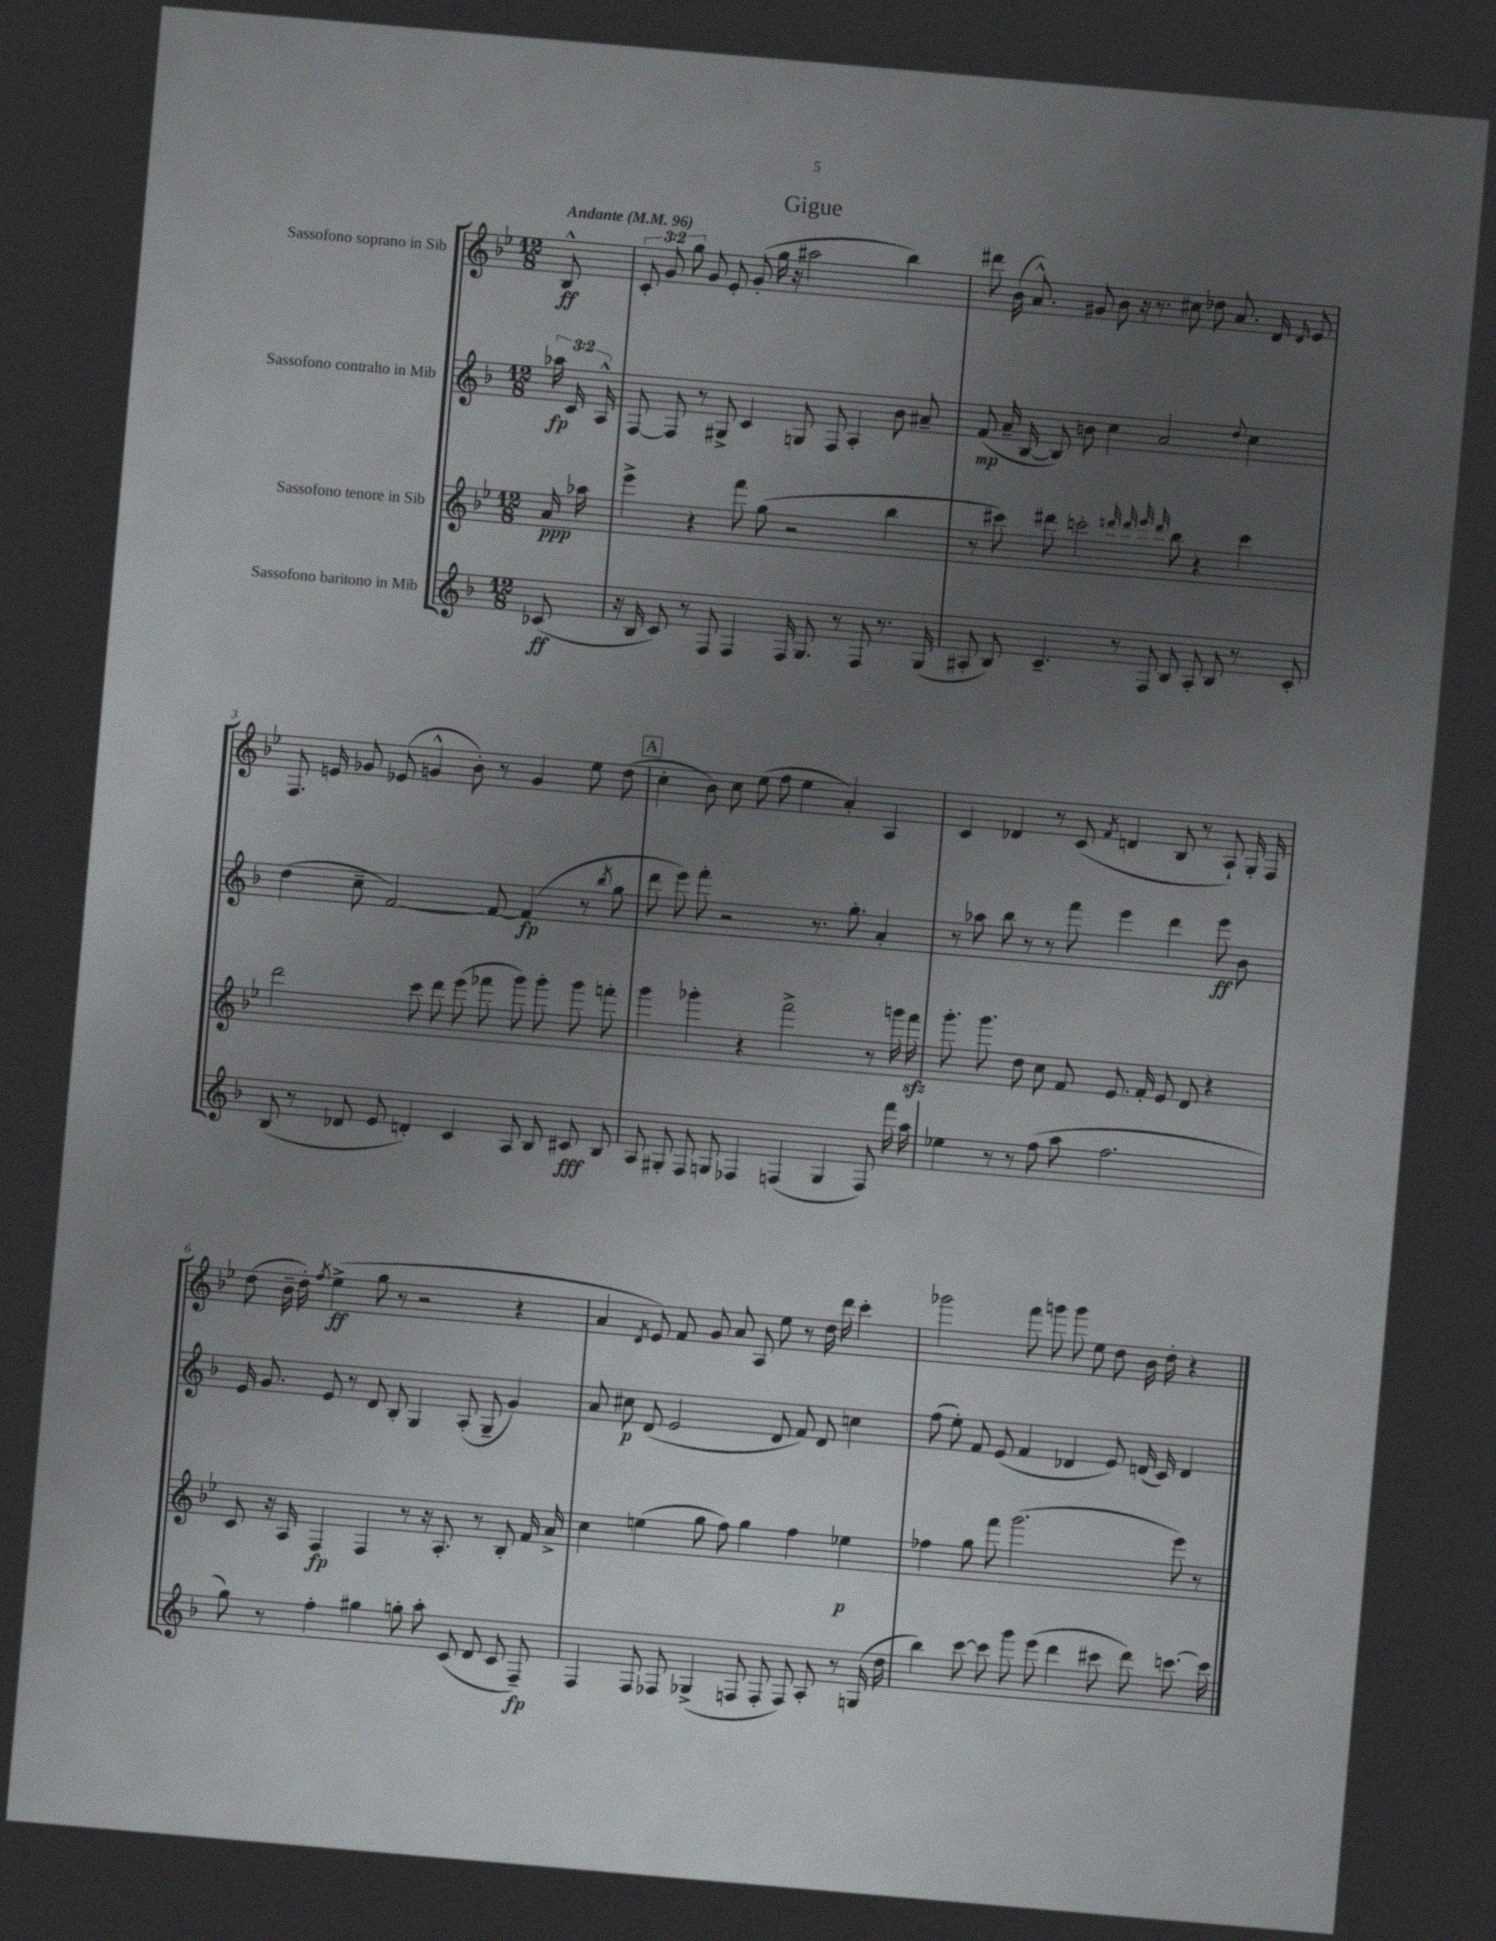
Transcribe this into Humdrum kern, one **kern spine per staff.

**kern	**kern	**kern	**kern
*staff4	*staff3	*staff2	*staff1
*clefG2	*clefG2	*clefG2	*clefG2
*k[b-]	*k[b-e-]	*k[b-]	*k[b-e-]
*M12/8	*M12/8	*M12/8	*M12/8
*MM96	*MM96	*MM96	*MM96
(8c-	16a	24aa-	8B-^^
.	.	24c	.
.	16aa-	.	.
.	.	24A^^	.
=	=	=	=
16r	4eee-^	[8F	12c'
16B-	.	.	.
.	.	.	12g
8c)	.	8F]	.
.	.	.	12gg
8r	4r	8r	8g
8F	.	8G#^	8e-'
4F	8fff	4c	(8g'
.	(8gg	.	16gg
.	.	.	16r
16F	2r	8G	2aa#
8.G	.	.	.
.	.	8F	.
8r	.	4A'	.
8F	.	.	.
8.r	4bb-	8b-	4bb-)
.	.	8a#~	.
(16G	.	.	.
=	=	=	=
8A#'	8r	(8f	8ddd#
8B-)	8ccc#)	16a~	(16b-
.	.	[16B-	8.a^^)
4.c~	8ddd#	8B-])	.
.	2ccc'	8b	8g#
.	.	4cc	8b-
8r	.	.	16r
.	.	.	8.r
8F	.	2a	.
.	32qqddd	.	.
.	32qqddd	.	.
.	32qqeee-	.	.
.	32qqddd	.	.
8B-	8bb-	.	8cc#
8A#'	4r	.	8dd-
8B-	.	.	8.a
.	.	8qqdd	.
8r	4ccc	4cc	.
.	.	.	16d
.	.	.	16qqd
8c'	.	.	8e-
=	=	=	=
(8B-	2ddd	(4dd	8.F
8r	.	.	.
.	.	.	16e
8d-	.	8cc~	8g-
8e	.	[2f)	(8e-
4d')	8ccc	.	4g^^
.	8ddd	.	.
4c	(8eee-	.	8b-')
.	8fff-	8f_	8r
8A	8ggg)	(4f]	4g
8B-	8ggg'	.	.
8c#	8ggg	8r	8ee-
.	.	8qbb-	.
8B-	8fff'	8gg	(8dd
=	=	=	=
8A	4ggg	8ddd	4cc'
8G#'	.	8eee)	.
8F	4ggg-'	8fff'	8b-)
8G	.	2r	8cc
4F-	4r	.	(8ee-
.	.	.	8ff
(4F	2fff^	.	4ee-
.	.	8.r	.
4G	.	.	4a')
.	.	8.gg'	.
8F)	8r	4a'	4A
16fff	16ggg	.	.
16aa	16fff	.	.
=	=	=	=
4ee-	8.ggg'	8r	4c
.	.	8aa-	.
.	8.ggg	.	.
8r	.	8bb-	4d-
8r	8dd	8r	.
(8ff	8cc	8r	8r
8aa	8f	8fff	(8c
.	.	.	8qf
2.ff	8.e-	4eee	4d
.	16f'	.	.
.	8e-	4ddd	8B-
.	8d	.	8r
.	4r	8eee	8A`)
.	.	8b-	16G'
.	.	.	16F
=	=	=	=
8gg)	8c	16e	(8dd
.	.	8.g	.
8r	16r	.	16b-~
.	16A	.	16dd')
.	.	.	8qff
4ff'	4F	8e	(4ee-^
.	.	8r	.
4gg#	4F	8d	8gg
.	.	8B-'	8r
8gg'	8r	4G	2r
8aa'	16r	.	.
.	8.A'	.	.
(8c	.	(8A'	.
8d	8r	8G~	.
8c	8B-'	4g)	4r
8F~)	16f	.	.
.	16a^	.	.
=	=	=	=
4F	4cc	8a	4a
.	.	8cc#	.
.	.	.	8qd
8F	(4ee	(8d	8e-)
8F-	.	2e	8f
(4G-^	8gg	.	8g
.	8ff)	.	8a
8F	4gg	.	8A
8F'	.	8d	8ee-
8F)	4ff	8f)	8r
8A'	.	8d	16dd
.	.	.	16ddd
8r	4ee-	4cc	4ccc'
(16G	.	.	.
16dd	.	.	.
=	=	=	=
4bb-)	4ff-	(8ff	2ggg-
.	.	8ee')	.
[8ccc	8gg	8f	.
8ccc]	8fff	(8e	.
8ggg	(2.ggg	4f	8fff
(8eee	.	.	8ggg
4ddd	.	4d-	8ggg
.	.	.	8ee-
8ccc#	.	8e)	8dd
8ddd)	.	(16d	16b-
.	.	16c)	16dd'
[8.ccc	8eee-)	4d	4r
.	8r	.	.
16ccc]	.	.	.
==	==	==	==
*-	*-	*-	*-
